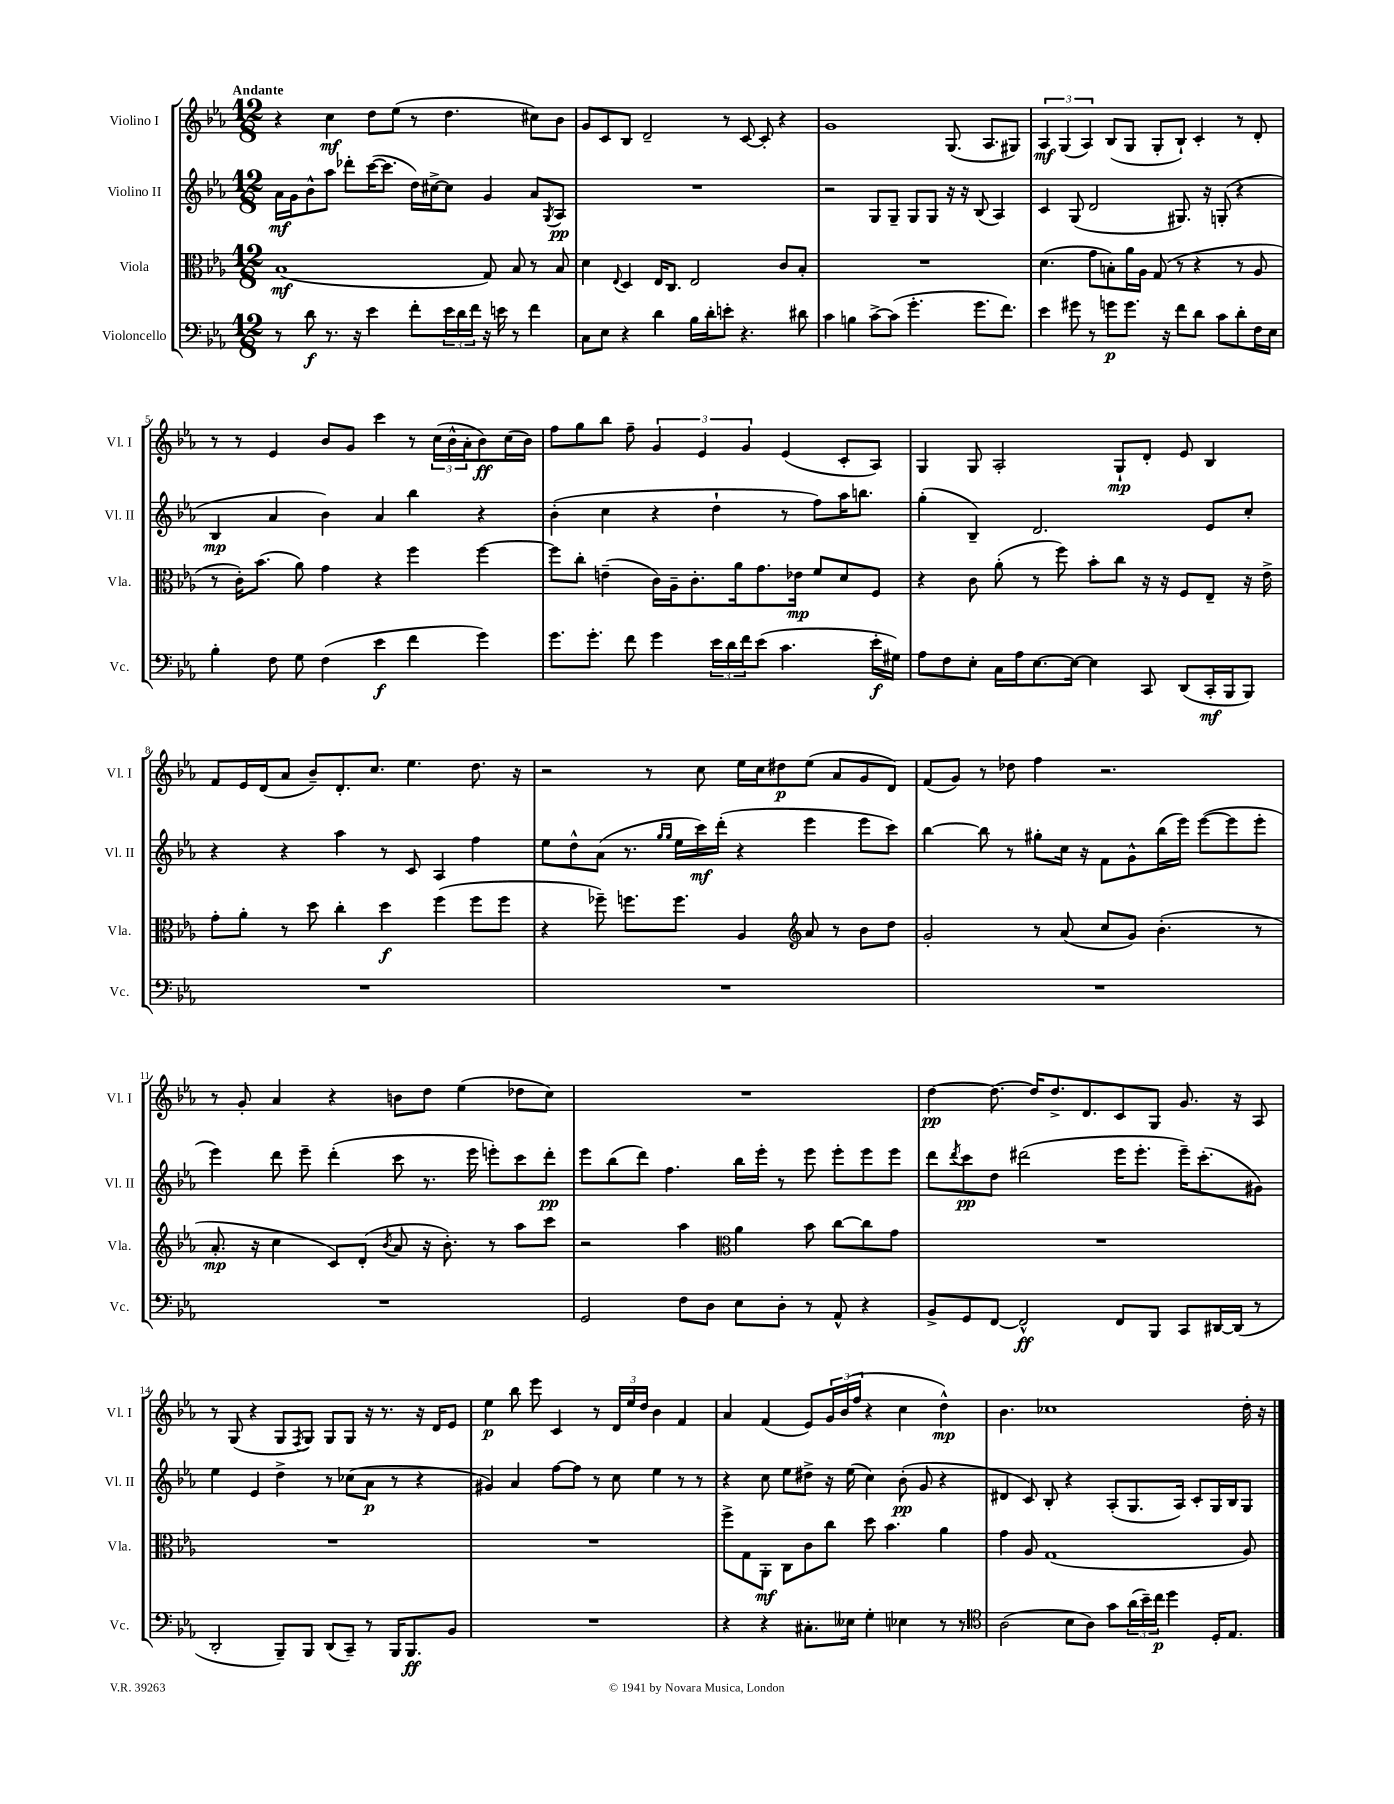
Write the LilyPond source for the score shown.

<<
\new StaffGroup <<
\new Staff = "s0" \with { instrumentName = "Violino I" shortInstrumentName = "Vl. I" } {
    \clef treble \key ees \major \numericTimeSignature \time 12/8 \tempo "Andante"
    r4 c''4\mf d''8 ees''8( r8 d''4. cis''8) bes'8 |
    g'8 c'8 bes8 d'2-- r8 c'8~ c'8-. r4 |
    g'1 g8.( aes8. gis8) |
    \tuplet 3/2 { aes4\mf g4( aes4) } bes8( g8 g8-. bes8-!) c'4-. r8 d'8-. |
    r8 r8 ees'4 bes'8 g'8 c'''4 r8 \tuplet 3/2 { c''16( bes'16-^ aes'16-. } bes'8\ff) c''16( bes'16) |
    f''8 g''8 bes''8 f''8-- \tuplet 3/2 { g'4 ees'4 g'4 } ees'4( c'8-. aes8) |
    g4 g8 aes2-. g8-!\mp d'8-. ees'8 bes4 |
    f'8 ees'16 d'16( aes'8 bes'8--) d'8.-. c''8. ees''4. d''8. r16 |
    r2 r8 c''8 ees''16 c''16 dis''8\p ees''8( aes'8 g'8 d'8) |
    f'8( g'8) r8 des''8 f''4 r2. |
    r8 g'8-. aes'4 r4 b'8 d''8 ees''4( des''8 c''8) |
    R1. |
    d''4~\pp d''8.~ d''16 d''8.-> d'8. c'8 g8 g'8. r16 aes8 |
    r8 g8( r4 g8 \acciaccatura { f8 } g8) g8 g8 r16 r8. r16 d'16 ees'8 |
    ees''4\p bes''8 ees'''8 c'4 r8 \tuplet 3/2 { d'16 ees''16 d''16 } bes'4 f'4 |
    aes'4 f'4( ees'8) \tuplet 3/2 { g'16 bes'16( f''16 } r4 c''4 d''4-^\mp) |
    bes'4. ces''1 d''16-. r16 \bar "|." |
}
\new Staff = "s1" \with { instrumentName = "Violino II" shortInstrumentName = "Vl. II" } {
    \clef treble \key ees \major \numericTimeSignature \time 12/8
    aes'16\mf g'16 bes'8-^ aes''8 des'''8-. c'''16~( c'''8. d''16) cis''16~-> cis''8 g'4 aes'8 \acciaccatura { g8 } aes8\pp |
    R1. |
    r2 g8 g8-- g8 g8 r16 r16 bes8( aes4) |
    c'4 g8( d'2 gis8.) r16 g8-.( r4 |
    bes4\mp aes'4 bes'4) aes'4 bes''4 r4 |
    bes'4-.( c''4 r4 d''4-! r8 f''8) aes''16 b''8. |
    g''4-.( bes4--) d'2. ees'8 c''8-. |
    r4 r4 aes''4 r8 c'8 aes4 f''4 |
    ees''8 d''8-^ aes'8( r8. \grace { g''16 g''16 } ees''16 c'''16\mf) d'''16-.( r4 ees'''4 ees'''8 c'''8) |
    bes''4~ bes''8 r8 gis''8-. c''16 r16 f'8 g'8-^ bes''16( ees'''16) ees'''8~( ees'''8 ees'''8-. |
    ees'''4) d'''8 ees'''8-- d'''4-.( c'''8 r8. ees'''16 e'''8-.) c'''8 d'''8-.\pp |
    ees'''8 bes''8( d'''8) f''4. bes''16 ees'''16-. r8 ees'''8 ees'''8-. ees'''8 ees'''8 |
    d'''8 \acciaccatura { d'''8 } c'''8\pp d''8 dis'''2( ees'''16 ees'''8.-. ees'''16--) c'''8.-.( gis'8) |
    ees''4 ees'4 d''4-> r8 ces''8( aes'8\p r8 r4 |
    gis'4) aes'4 f''8~ f''8 r8 c''8 ees''4 r8 r8 |
    r4 c''8 ees''8 dis''8-> r16 ees''16( c''4) bes'8-.\pp( g'8 r4 |
    dis'4 c'8) bes8-. r4 aes8-.( g8. aes16) c'8-. g16 bes16 g8 \bar "|." |
}
\new Staff = "s2" \with { instrumentName = "Viola" shortInstrumentName = "Vla." } {
    \clef alto \key ees \major \numericTimeSignature \time 12/8
    bes1\mf( g8) bes8 r8 bes8 |
    d'4 \appoggiatura { ees8 } d4 ees16 c8. ees2 c'8 bes8-. |
    R1. |
    d'4.( g'8 b8-.) aes'16 aes16 g8( r8 r4 r8 aes8 |
    r8 c'16-.) bes'8.( aes'8) g'4 r4 f''4 f''4~ |
    f''8 c''8-. e'4--( c'16) aes16-- c'8.-. aes'16 g'8. ees'16\mp f'8 d'8 f8 |
    r4 c'8 aes'8-.( r8 f''8) bes'8-. c''8 r16 r16 f8 ees8-- r16 ees'16-> |
    g'8-. aes'8-. r8 d''8 c''4-. d''4\f f''4( f''8 f''8 |
    r4 fes''8--) f''8. f''8. aes4 \clef treble aes'8 r8 bes'8 d''8 |
    g'2-. r8 aes'8( c''8 g'8) bes'4.-.( r8 |
    aes'8.-.\mp r16 c''4 c'8) d'8-.( \acciaccatura { bes'8 } aes'8 r16 bes'8.-.) r8 aes''8 c'''8 |
    r2 aes''4 \clef alto aes'4 bes'8 c''8~ c''8 g'8 |
    R1. |
    R1. |
    R1. |
    f''8-> g8 aes,8-.\mf c8 c'8 c''8 d''8 bes'4. aes'4 |
    g'4 aes8 g1( aes8) \bar "|." |
}
\new Staff = "s3" \with { instrumentName = "Violoncello" shortInstrumentName = "Vc." } {
    \clef bass \key ees \major \numericTimeSignature \time 12/8
    r8 d'8\f r8. r16 ees'4 f'8-. \tuplet 3/2 { ees'16 d'16 f'16 } r16 e'16 r8 f'4 |
    c8 ees8 r4 d'4 bes16 d'16-. e'8-. r4. dis'8 |
    c'4 b4 c'8~-> c'8( g'4.-. g'8. f'8.) |
    ees'4 gis'8 r8 g'8\p g'8. r16 f'8 d'8 c'8 d'8-. f16 ees16 |
    bes4-. f8 g8 f4( ees'4\f f'4 g'4) |
    g'8. g'8.-. f'8 g'4 \tuplet 3/2 { ees'16 d'16 f'16 } ees'8( c'4. ees'16-.\f gis16) |
    aes8 f8 ees8-. c16 aes16 ees8.~ ees16~ ees4 c,8 d,8( c,16-.\mf bes,,16 bes,,8) |
    R1. |
    R1. |
    R1. |
    R1. |
    g,2 f8 d8 ees8 d8-. r8 aes,8-^ r4 |
    bes,8-> g,8 f,8~ f,2-^\ff f,8 bes,,8 c,8 dis,16~ dis,16( r8 |
    d,2-. bes,,8--) bes,,8 d,8( c,8--) r8 bes,,16 bes,,8.\ff bes,8 |
    R1. |
    r4 r4 cis8.-. eeses16 g4-. ees4 r8 r8 |
    \clef tenor aes2( bes8 aes8) g'8 \tuplet 3/2 { aes'16( bes'16--) c''16\p } d''4 d16-. ees8. \bar "|." |
}
>>
>>
